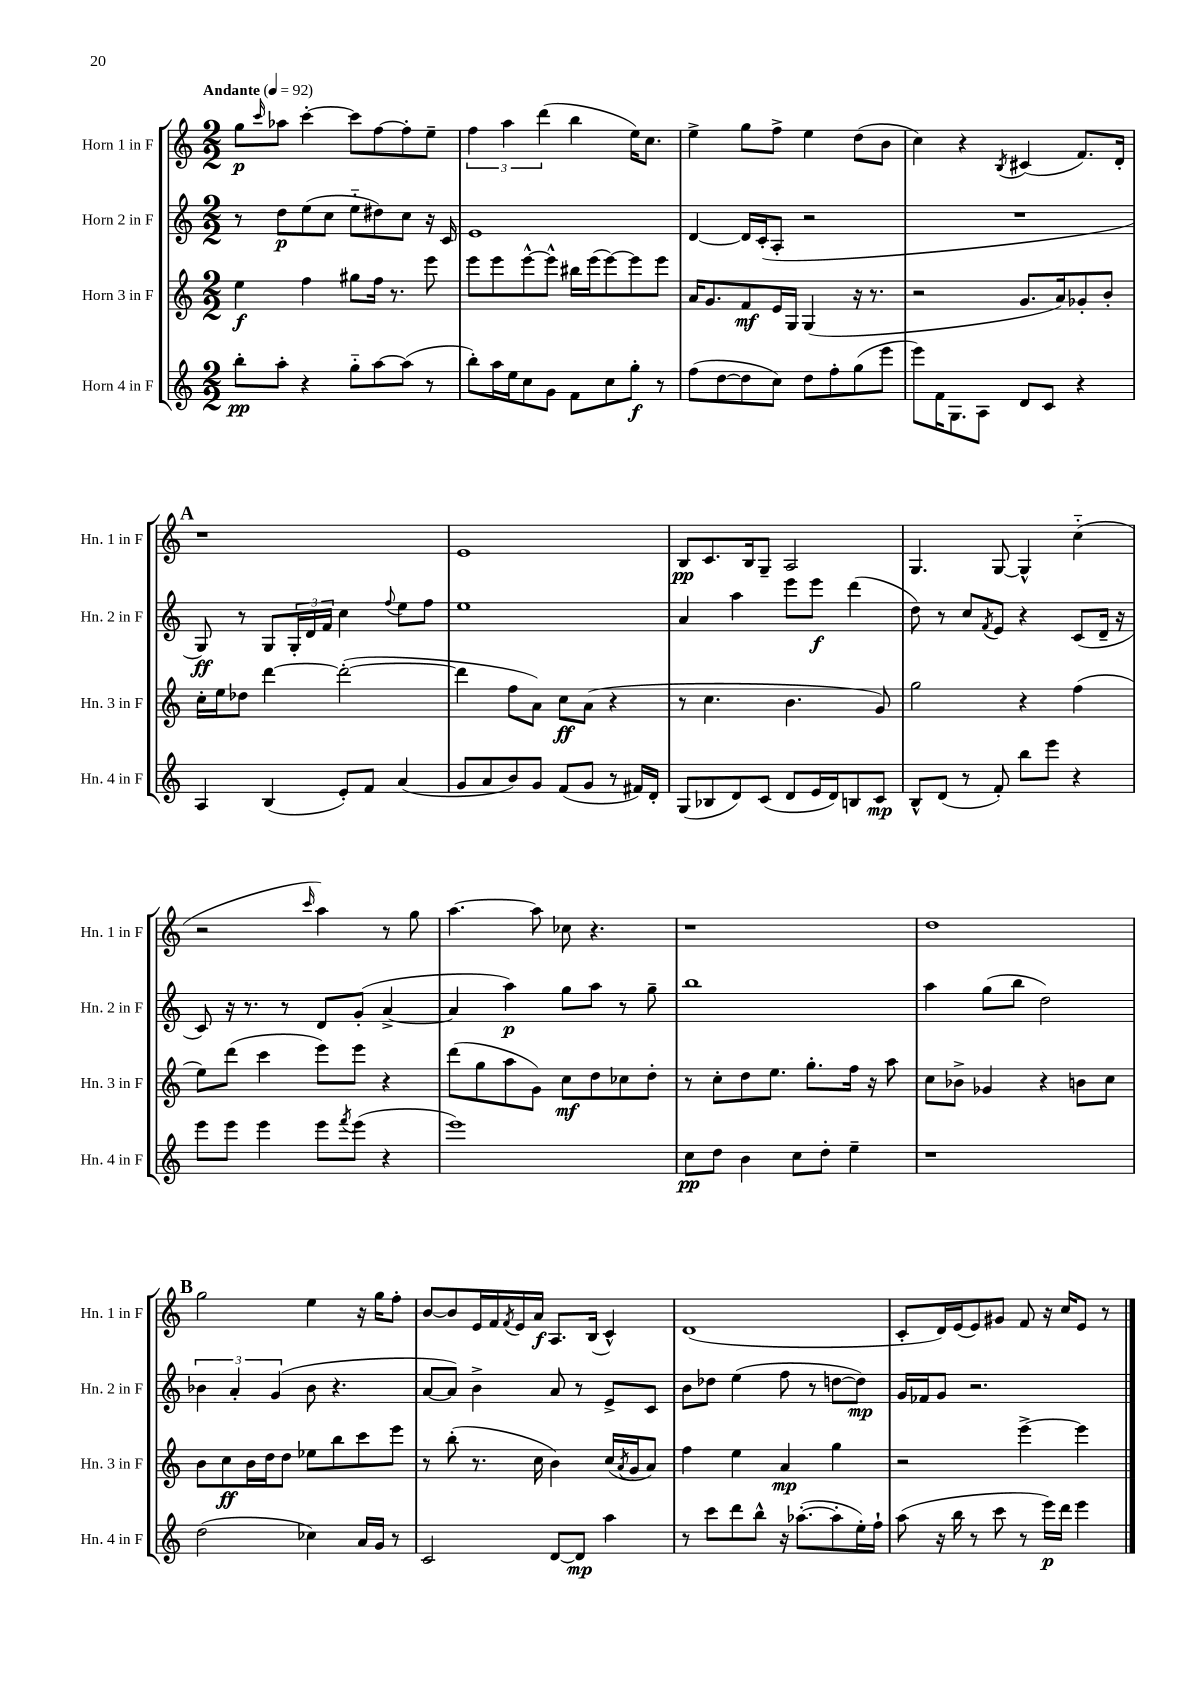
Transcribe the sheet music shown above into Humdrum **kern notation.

**kern	**kern	**kern	**kern
*staff4	*staff3	*staff2	*staff1
*clefG2	*clefG2	*clefG2	*clefG2
*k[]	*k[]	*k[]	*k[]
*M2/2	*M2/2	*M2/2	*M2/2
*MM92	*MM92	*MM92	*MM92
8bb'\L	4ee\	8r	8gg\L
.	.	.	16qqccc/
8aa'\J	.	8dd\L	8aa-\J
4r	4ff\	(8ee\	[4ccc'\
.	.	8cc\J	.
8gg'~\L	8gg#\L	8ee'~\L	8ccc\]L
[8aa\	16ff\Jk	8dd#\)	[8ff\
.	8.r	.	.
(8aa\]J	.	8cc\J	8ff'\]
8r	8eee\	16r	8ee~\J
.	.	16c/	.
=	=	=	=
8bb'\L)	8eee\L	1e	6ff\
16aa\L	8eee\	.	.
.	.	.	6aa\
16ee\J	.	.	.
8cc\	[8eee^^\	.	.
.	.	.	(6ddd\
8g\J	8eee^^\]J	.	.
8f\L	16bb#\LL	.	4bb\
.	(16eee\J	.	.
8cc\	[8eee\)	.	.
8gg'\J	8eee\]	.	16ee\LK)
.	.	.	8.cc\J
8r	8eee\J	.	.
=	=	=	=
(8ff\L	16a/LK	[4d/	4ee^\
.	8.g/	.	.
[8dd\	.	.	.
8dd\]	8f/	16d/]LL	8gg\L
.	.	(16c'/J	.
8cc\J)	16e/L	8A'/J	8ff^\J
.	16G/JJ	.	.
8dd\L	(4G/	2r	4ee\
8ff'\	.	.	.
(8gg\	16r	.	(8dd\L
.	8.r	.	.
8eee\J	.	.	8b\J
=	=	=	=
8eee\L)	2r	1r	4cc\)
16f\K	.	.	.
8.G\	.	.	.
.	.	.	4r
8A\J	.	.	.
.	.	.	8qB/
8d/L	8.g/L	.	(4c#/
8c/J	.	.	.
.	16a/k)	.	.
4r	8g-'/	.	8.f/L)
.	8b'/J	.	.
.	.	.	16d'/Jk
=	=	=	=
4A/	16cc'\LL	8G/)	1r
.	16ee\J	.	.
.	8dd-\J	8r	.
(4B/	[4ddd\	8G/L	.
.	.	24G'/L	.
.	.	24d/	.
.	.	24f/JJ	.
8e'/L)	(2ddd'\_	4cc\	.
8f/J	.	.	.
.	.	8qqff/	.
(4a/	.	8ee\L	.
.	.	8ff\J	.
=	=	=	=
8g/L	4ddd\]	1ee	1e
8a/	.	.	.
8b/)	8ff\L	.	.
8g/J	8a\J)	.	.
(8f/L	8cc\L	.	.
8g/J	(8a\J	.	.
8r	4r	.	.
16f#/LL)	.	.	.
16d'/JJ	.	.	.
=	=	=	=
(8G/L	8r	4a/	8B/L
8B-/	4.cc\	.	8.c/
8d/)	.	4aa\	.
.	.	.	16B/k
(8c/J	.	.	8G~/J
8d/L	4.b\	8eee\L	2A/
16e/L	.	8eee\J	.
16d/J)	.	.	.
8B/	.	(4ddd\	.
8c/J	8g/)	.	.
=	=	=	=
8B^^/L	2gg\	8dd\)	4.G/
(8d/J	.	8r	.
8r	.	8cc/L	.
.	.	8qf/	.
8f'/)	.	8e/J	[8G/
8bb\L	4r	4r	4G^^/]
8eee\J	.	.	.
4r	(4ff\	(8c/L	(4cc'~\
.	.	16d~/Jk	.
.	.	16r	.
=	=	=	=
8eee\L	8ee\L)	8c/)	2r
8eee\J	(8ddd\J	16r	.
.	.	8.r	.
4eee\	4ccc\	.	.
.	.	8r	.
.	.	.	16qqccc/
8eee\L	8eee\L)	8d/L	4aa\)
8qfff/	.	.	.
(8eee\J	8eee\J	(8g'/J	.
4r	4r	[4a^/	8r
.	.	.	8gg\
=	=	=	=
1eee)	(8ddd\L	4a/]	[4.aa\
.	8gg\	.	.
.	8aa\	4aa\)	.
.	8g\J)	.	8aa\]
.	8cc\L	8gg\L	8cc-\
.	8dd\	8aa\J	4.r
.	8cc-\	8r	.
.	8dd'\J	8gg~\	.
=	=	=	=
8cc\L	8r	1bb	1r
8dd\J	8cc'\L	.	.
4b\	8dd\	.	.
.	8.ee\J	.	.
8cc\L	.	.	.
.	8.gg'\L	.	.
8dd'\J	.	.	.
4ee~\	16ff\Jk	.	.
.	16r	.	.
.	8aa\	.	.
=	=	=	=
1r	8cc\L	4aa\	1dd
.	8b-^\J	.	.
.	4g-/	(8gg\L	.
.	.	8bb\J	.
.	4r	2dd\)	.
.	8b\L	.	.
.	8cc\J	.	.
=	=	=	=
(2dd\	8b\L	6b-\	2gg\
.	8cc\	.	.
.	.	6a'/	.
.	16b\L	.	.
.	16dd\J	.	.
.	.	(6g/	.
.	8dd\J	.	.
4cc-\)	8ee-\L	8b-\	4ee\
.	8bb\	4.r	.
16a/LL	8ccc\	.	16r
16g/JJ	.	.	16gg\LK
8r	8eee\J	.	8ff'\J
=	=	=	=
2c/	8r	[8a/L	[8b/L
.	(8bb'\	8a/]J)	8b/]
.	8.r	4b^\	16e/L
.	.	.	16f/
.	.	.	8qf/
.	.	.	16e/
.	16cc\	.	16a/JJ
[8d/L	4b\)	8a/	8.A/L
8d/]J	.	8r	.
.	.	.	(16B/Jk
4aa\	(16cc/LL	8e^/L	4c^^/)
.	8qa/	.	.
.	16g/J	.	.
.	8a/J)	8c/J	.
=	=	=	=
8r	4ff\	8b\L	(1d
8ccc\L	.	8dd-\J	.
8ddd\	4ee\	(4ee\	.
8bb^^\J	.	.	.
16r	4a/	8ff\	.
([8.aa-'\L	.	.	.
.	.	8r	.
8aa-'\]	4gg\	[8dd\L	.
16ee'\L)	.	8dd\]J)	.
16ff`\JJ	.	.	.
=	=	=	=
(8aa\	2r	16g/LL	8c'/L
.	.	16f-/J	.
16r	.	8g/J	16d/L)
16bb\	.	.	(16e/J
8r	.	2.r	8e/)
8ccc\	.	.	8g#/J
8r	[4eee^\	.	8f/
16eee\LL)	.	.	16r
16ddd\JJ	.	.	16cc/LK
4eee\	4eee\]	.	8e/J
.	.	.	8r
==	==	==	==
*-	*-	*-	*-
